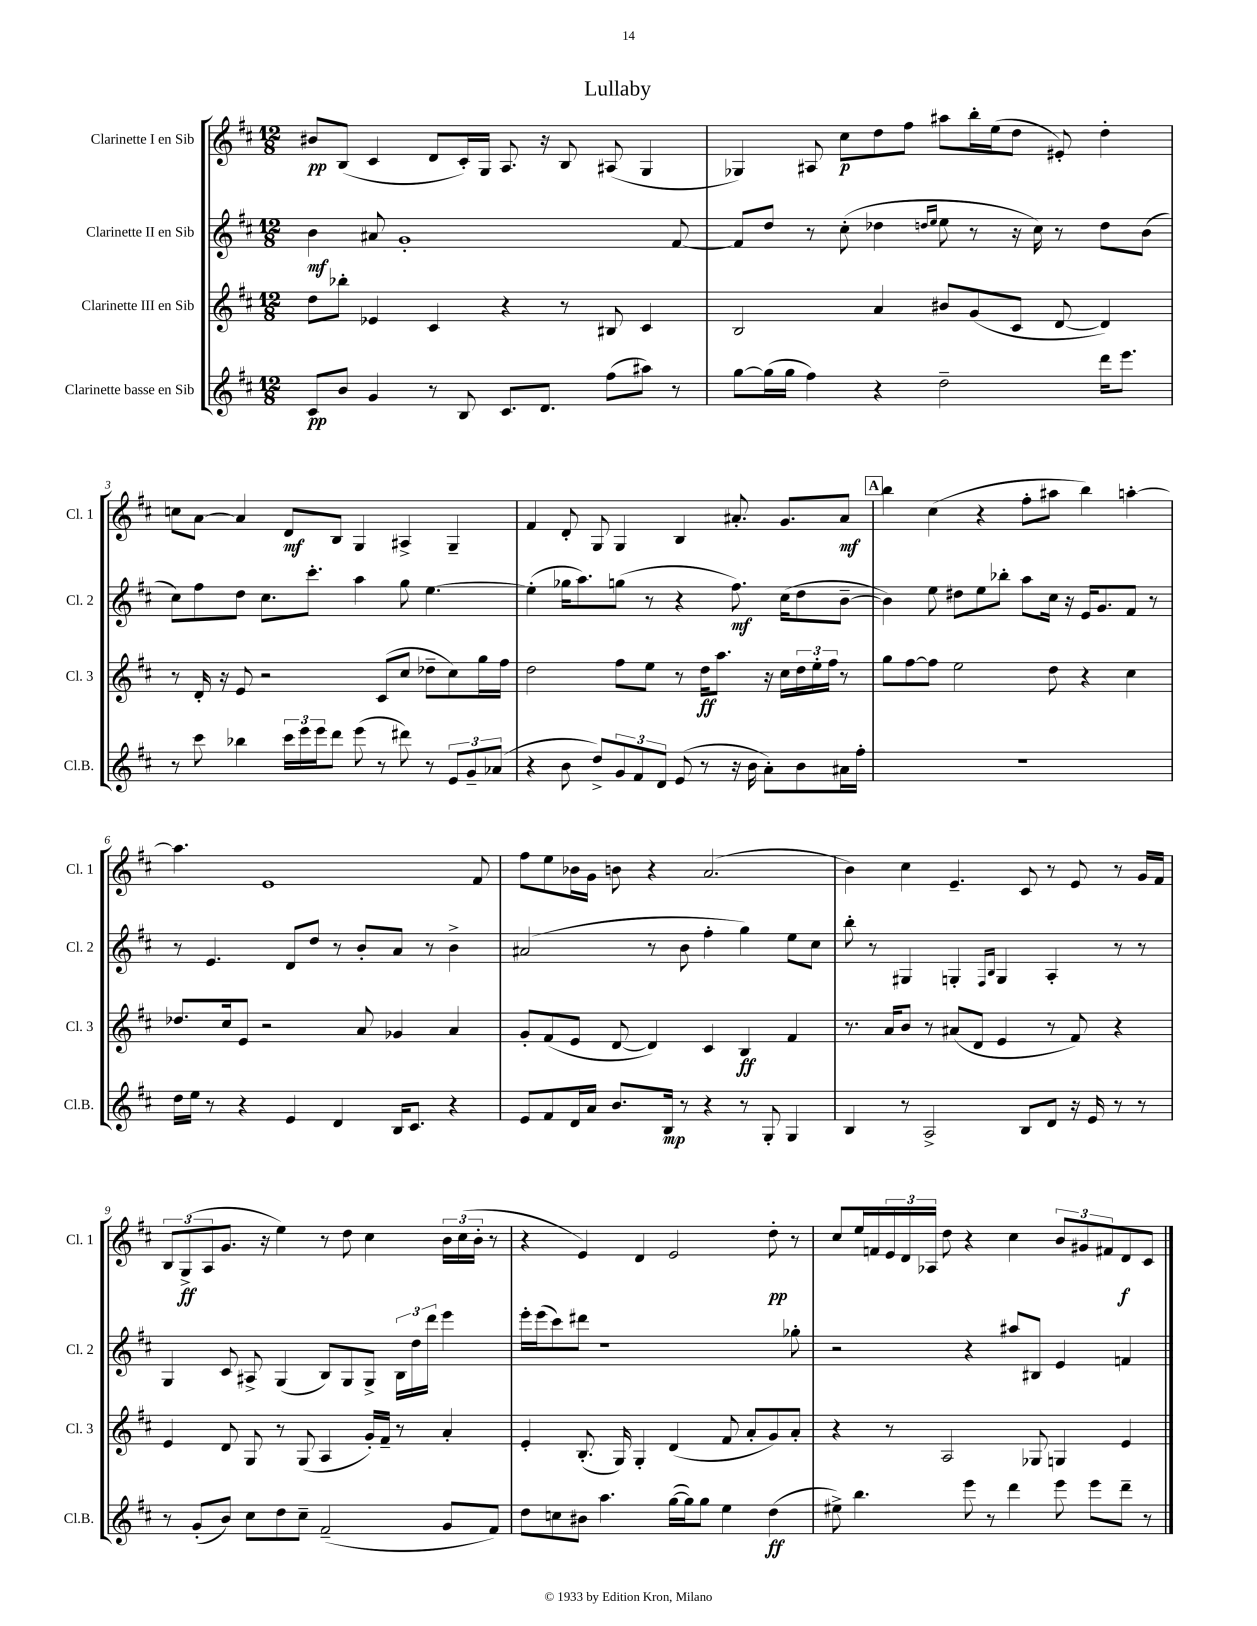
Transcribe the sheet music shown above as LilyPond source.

\header { title = "Lullaby" }
<<
\new StaffGroup <<
\new Staff = "s0" \with { instrumentName = "Clarinette I en Sib" shortInstrumentName = "Cl. 1" } {
    \clef treble \key d \major \numericTimeSignature \time 12/8
    bis'8\pp b8( cis'4 d'8 cis'16-.) g16 a8. r16 b8 ais8( g4 |
    ges4) ais8 cis''8\p d''8 fis''8 ais''8 b''16-. e''16( d''8 eis'8-.) d''4-. |
    c''8 a'8~ a'4 d'8\mf b8 g4 ais4-> g4-- |
    fis'4 d'8-. g8 g4 b4 ais'8.-. g'8. ais'8\mf |
    \mark \markup { \box "A" } b''4 cis''4( r4 fis''8-. ais''8 b''4) a''4~-. |
    a''4. e'1 fis'8 |
    fis''8 e''8 bes'16 g'16 b'8 r4 a'2.( |
    b'4) cis''4 e'4.-- cis'8 r8 e'8 r8 g'16 fis'16 |
    \tuplet 3/2 { b8 g8->\ff( a8 } g'8. r16 e''4) r8 d''8 cis''4 \tuplet 3/2 { b'16 cis''16( b'16-. } r8 |
    r4 e'4) d'4 e'2 d''8-.\pp r8 |
    cis''8 e''16 f'16 \tuplet 3/2 { e'16 d'16 aes16 } d''8 r4 cis''4 \tuplet 3/2 { b'8 gis'8 fis'8 } d'8\f cis'8 \bar "|." |
}
\new Staff = "s1" \with { instrumentName = "Clarinette II en Sib" shortInstrumentName = "Cl. 2" } {
    \clef treble \key d \major \numericTimeSignature \time 12/8
    b'4\mf ais'8 g'1-. fis'8~ |
    fis'8 d''8 r8 cis''8-.( des''4 \grace { d''16 e''16 } e''8 r8 r16 cis''16) r8 d''8 b'8( |
    cis''8) fis''8 d''8 cis''8. cis'''8.-. a''4 g''8 e''4.~ |
    e''4-.( ges''16 a''8.) g''8( r8 r4 fis''8.\mf) cis''16( d''8 b'8~-- |
    \mark \markup { \box "A" } b'4) e''8 dis''8 e''8 bes''8-. a''8 cis''16 r16 e'16 g'8. fis'8 r8 |
    r8 e'4. d'8 d''8 r8 b'8-. a'8 r8 b'4-> |
    ais'2( r8 b'8 fis''4-. g''4) e''8 cis''8 |
    b''8-. r8 gis4 g4-. \grace { fis16 b16 } g4 a4-. r8 r8 |
    g4 cis'8 ais8-> g4( b8) g8 g8-> \tuplet 3/2 { b16 d''16 d'''16 } e'''4 |
    e'''16-. e'''16( cis'''8) dis'''8 r1 ges''8-. |
    r2 r4 ais''8 bis8 e'4 f'4 \bar "|." |
}
\new Staff = "s2" \with { instrumentName = "Clarinette III en Sib" shortInstrumentName = "Cl. 3" } {
    \clef treble \key d \major \numericTimeSignature \time 12/8
    d''8 bes''8-. ees'4 cis'4 r4 r8 bis8 cis'4 |
    b2 a'4 bis'8 g'8( cis'8 d'8~ d'4) |
    r8 d'16-. r16 e'8 r2 cis'8( cis''8 des''8-- cis''8) g''16 fis''16 |
    d''2 fis''8 e''8 r8 d''16\ff a''8. r16 cis''16 \tuplet 3/2 { d''16 e''16-. fis''16 } r8 |
    \mark \markup { \box "A" } g''8 fis''8~ fis''8 e''2 d''8 r4 cis''4 |
    des''8. cis''16 e'8 r2 a'8 ges'4 a'4 |
    g'8-. fis'8( e'8 d'8~ d'4) cis'4 b4\ff fis'4 |
    r8. a'16 b'8 r8 ais'8( d'8 e'4 r8 fis'8) r4 |
    e'4 d'8 g8 r8 g8( a4 g'16-.) fis'16-- r8 a'4-. |
    e'4-. b8.-.( g16) g4-. d'4( fis'8 a'8-. g'8) a'8-. |
    r4 r8 a2 ges8 g4 e'4 \bar "|." |
}
\new Staff = "s3" \with { instrumentName = "Clarinette basse en Sib" shortInstrumentName = "Cl.B." } {
    \clef treble \key d \major \numericTimeSignature \time 12/8
    cis'8\pp b'8 g'4 r8 b8 cis'8. d'8. fis''8( ais''8) r8 |
    g''8~ g''16( g''16 fis''4) r4 d''2-- d'''16 e'''8. |
    r8 cis'''8 bes''4 \tuplet 3/2 { cis'''16 e'''16 e'''16 } d'''8 e'''8( r8 dis'''8) r8 \tuplet 3/2 { e'8 g'8-- aes'8( } |
    r4 b'8 d''8->) \tuplet 3/2 { g'8 fis'8 d'8 } e'8( r8 r16 b'16 a'8-.) b'8 ais'16 fis''16-. |
    \mark \markup { \box "A" } R1. |
    d''16 e''16 r8 r4 e'4 d'4 b16 cis'8. r4 |
    e'8 fis'8 d'16 a'16 b'8. b16\mp r8 r4 r8 g8-. g4 |
    b4 r8 a2-> b8 d'8 r16 e'16 r8 r8 |
    r8 g'8-.( b'8) cis''8 d''8 cis''8-- fis'2--( g'8 fis'8) |
    d''8 c''8 bis'8 a''4. g''16~( g''16) g''8 e''4 d''4\ff( |
    eis''8->) b''4. e'''8 r8 d'''4 e'''8 e'''8 d'''8-- r8 \bar "|." |
}
>>
>>
